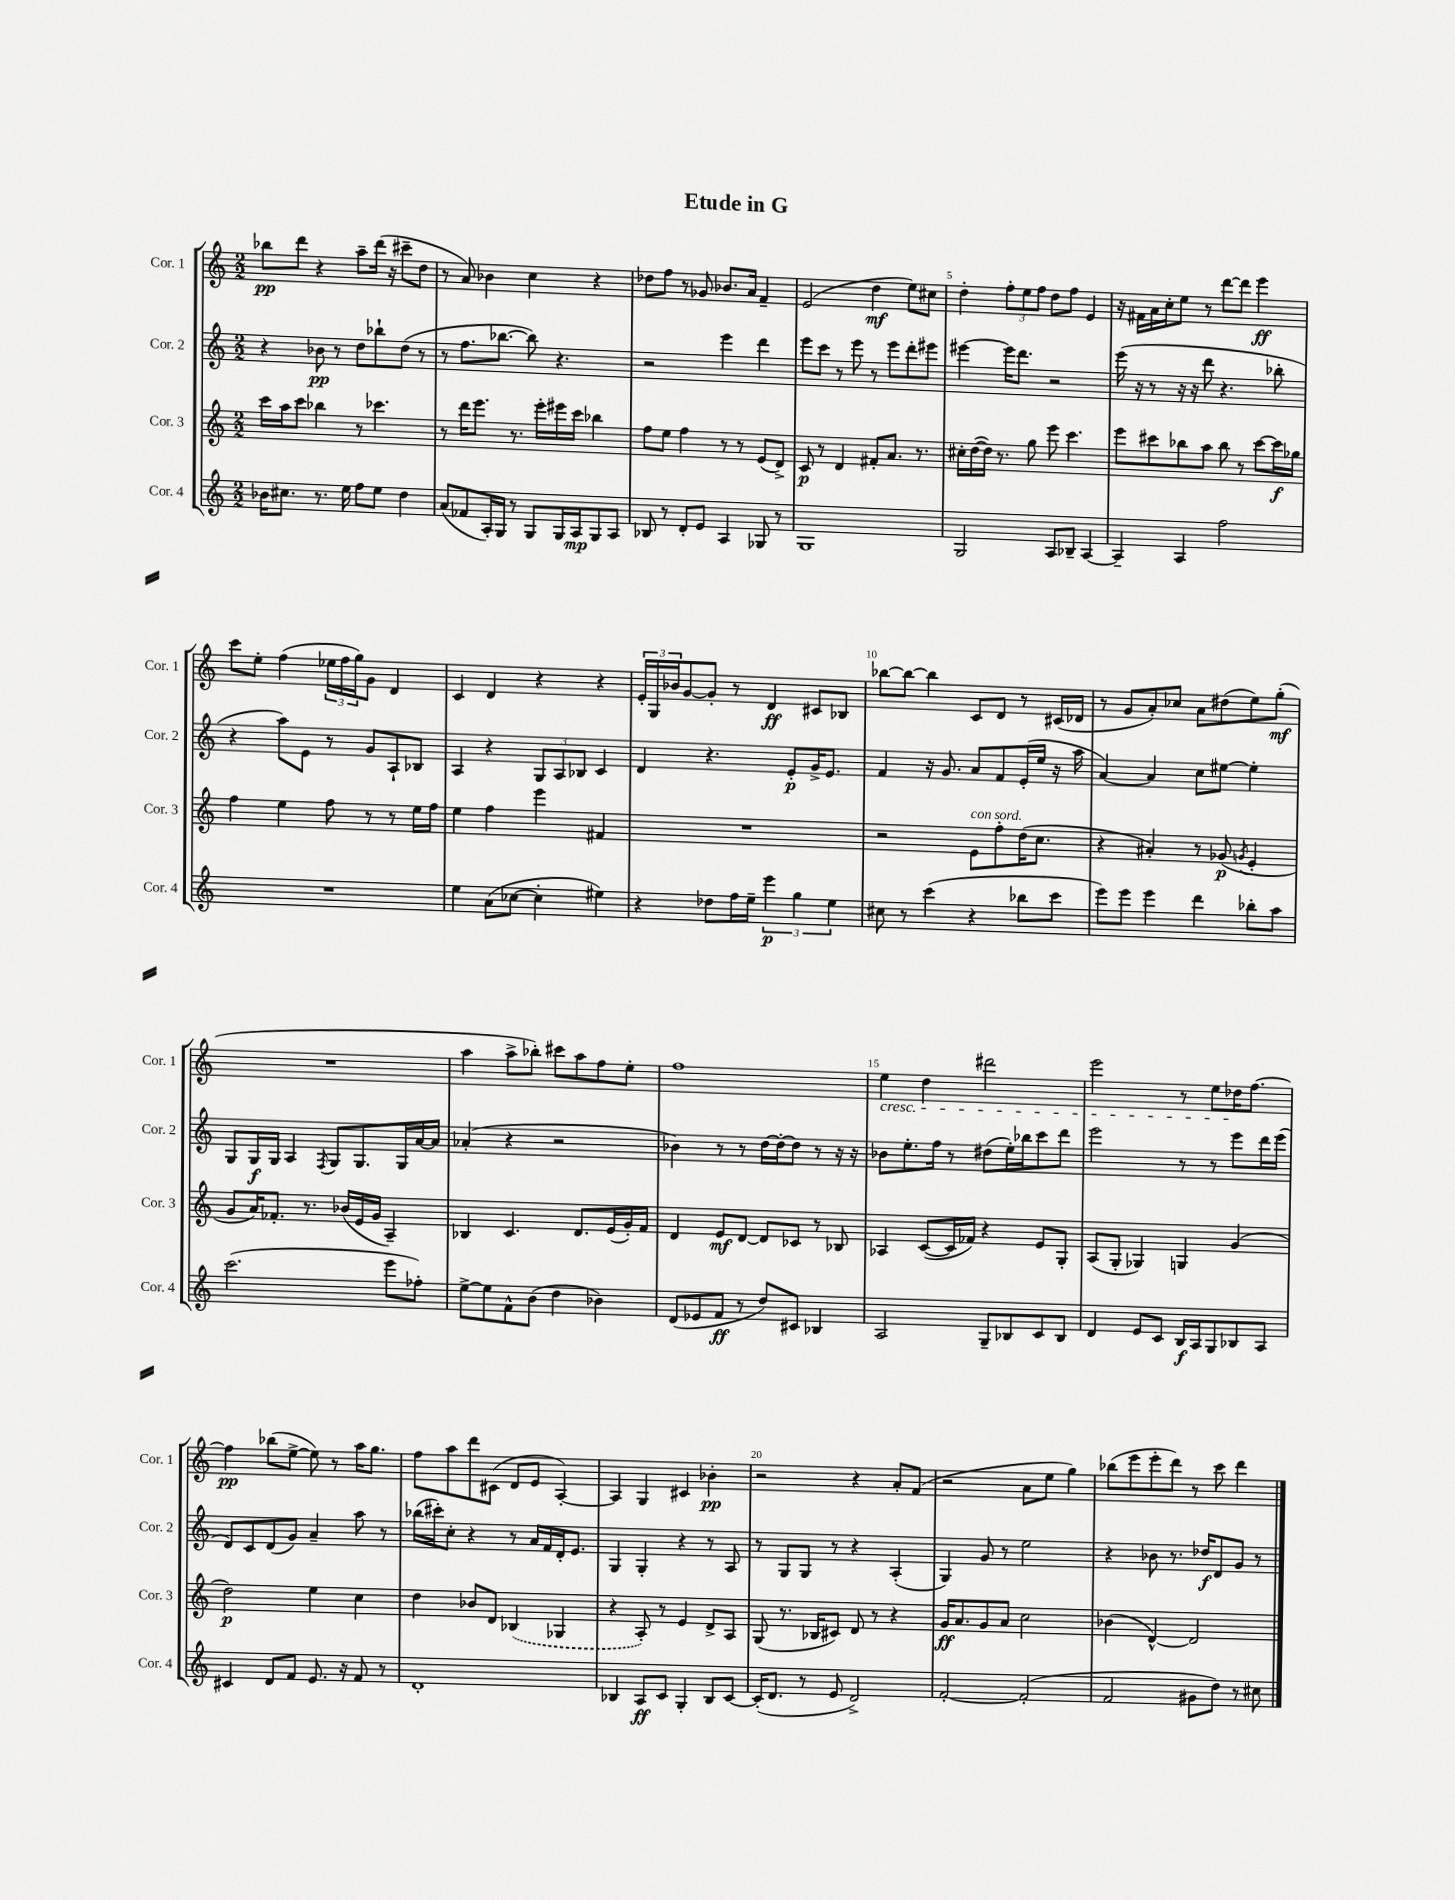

**kern	**kern	**kern	**kern
*staff4	*staff3	*staff2	*staff1
*clefG2	*clefG2	*clefG2	*clefG2
*k[]	*k[]	*k[]	*k[]
*M2/2	*M2/2	*M2/2	*M2/2
16b-\LK	16ccc\LL	4r	8bb-\L
8.cc#\J	16aa\J	.	.
.	8ccc\J	.	8ddd\J
8.r	4bb-\	8b-\	4r
.	.	8r	.
16ee\	.	.	.
8ff\L	8r	8dd\L	8aa~\L
8ee\J	4.ccc-\	8bb-`\	(16ddd\Jk
.	.	.	16r
4dd\	.	(8dd\J	8ccc#~\L
.	.	8r	8dd\J
=	=	=	=
(8a/L	8r	8r	8r
8f-/	16ddd\LK	8.ff\L	8a/)
.	8.eee\J	.	.
16A'/L)	.	.	4b-\
16G/JJ	.	[8.bb-\J	.
8r	8.r	.	.
8G/L	.	8bb-\])	4cc\
.	16eee'\LL	.	.
16G/L	16eee#\	4.r	.
16A/J	16ccc\JJ	.	.
8G/	4bb-\	.	4r
8A/J	.	.	.
=	=	=	=
8B-/	8ff\L	2r	8dd-\L
8r	8ee\J	.	8ff\J
8d'/L	4ff\	.	8r
8e/J	.	.	8g-/
4A/	8r	4eee\	8.b-/L
.	8r	.	.
.	.	.	16a/Jk
8G-/	(8e/L	4ddd\	4f~/
8r	8d^/J)	.	.
=	=	=	=
1G	8c/	8eee\L	(2e/
.	8r	8ccc\J	.
.	4d/	8r	.
.	.	8eee\	.
.	8f#'/L	8r	4dd\
.	8.a/J	8eee\L	.
.	.	8ddd'\	8ee\L)
.	8.r	.	.
.	.	8eee#\J	8cc#\J
=	=	=	=
2G/	16cc#'\LL	[4eee#\	4dd'\
.	([16dd\	.	.
.	16dd\]JJ)	.	.
.	8.r	.	.
.	.	16eee#\]LK	12ff'\L
.	.	8.ddd\J	.
.	.	.	12ee\
.	8gg\	.	.
.	.	.	12ff\J
8A/L	8eee\	2r	8dd\L
8B-~/J	4.ccc\	.	8ff\J
[4A/	.	.	4e/
=	=	=	=
4A~/]	8eee\L	(16eee\	16r
.	.	16r	16f#\LL
.	8ccc#\	8r	16a\
.	.	.	16cc'\J
4A/	8bb-\	16r	8ee\J
.	.	16r	.
.	8aa\J	8ddd\	8r
2ff\	8bb-\	4.r	[8ddd\L
.	8r	.	8ddd\]J
.	[8ccc#\L	.	4eee\
.	16ccc#\]L	8bb-'\	.
.	16gg-\JJ	.	.
=	=	=	=
1r	4ff\	4r	8ccc\L
.	.	.	8ee'\J
.	4ee\	8aa\L)	(4ff\
.	.	8e\J	.
.	8ff\	8r	24ee-\LL
.	.	.	24ff\
.	.	.	24gg\J)
.	8r	8g/L	8g\J
.	8r	8A`/	4d/
.	16ee\LL	8B-/J	.
.	16ff\JJ	.	.
=	=	=	=
4ee\	4ee\	4A/	4c/
(8a\L	4ff\	4r	4d/
[8cc-\J	.	.	.
4cc-'\]	4eee\	12G/L	4r
.	.	12A/	.
.	.	12B-/J	.
4ee#\)	4f#/	4c/	4r
=	=	=	=
4r	1r	4d/	24e'/LL
.	.	.	24G/
.	.	.	24b-/J
.	.	.	[8g/
8dd-\L	.	4.r	8g'/]J
16ff\L	.	.	8r
16ee~\JJ	.	.	.
6eee\	.	.	4d/
.	.	8e'/L	.
6gg\	.	.	.
.	.	16g^/K	8c#/L
.	.	8.e/J	.
6ee\	.	.	.
.	.	.	8B-/J
=	=	=	=
8cc#\	2r	4f/	[8bb-\L
8r	.	.	8bb-\_J
(4ccc\	.	16r	4bb-\]
.	.	8.g/	.
4r	8e\L	8a/L	8c/L
.	8ff'\	8f/	8d/J
8bb-\L	(16dd\K	(16e'/L	8r
.	8.cc\J	16ee/JJ	.
8ccc\J	.	16r	(16c#/LL
.	.	16aa\	16d-/JJ
=	=	=	=
8eee\L)	4r	[4a/)	8r
8eee\J	.	.	8g/L
4eee\	4a#'/)	4a/]	8a'/)
.	.	.	8cc-/J
4ddd\	8r	8cc\L	8a\L
.	(8g-/	[8ee#\J	(8dd#\
.	8qg/	.	.
8bb-'\L	4e'/	4ee#'\]	8ee\)
8aa\J	.	.	(8gg'\J
=	=	=	=
(2.ccc\	8g/L	8G/L	1r
.	16a/K)	16G/L	.
.	8.f-'/J	16G/JJ	.
.	.	4A/	.
.	8.r	.	.
.	.	8qF/	.
.	.	8G/L	.
.	(16b-/LL	.	.
.	16e/	8.G/	.
.	16g/JJ	.	.
8eee\L	4A~/)	.	.
.	.	16G/L	.
8ff-'\J)	.	[16a/	.
.	.	16a/]JJ	.
=	=	=	=
[8ee^\L	4B-/	(4a-'/	4aa\
8ee\]	.	.	.
8f^^\	4.c/	4r	8aa^\L
(8b\J	.	.	8bb-'\J)
4dd\	.	2r	8ccc#\L
.	8.d/L	.	8aa\
4b-\)	.	.	8ff\
.	(16e/L	.	.
.	16g'/)	.	8ee'\J
.	16f/JJ	.	.
=	=	=	=
(8d/L	4d/	4b-\)	1ff
8e-/	.	.	.
8f/J	8e/L	8r	.
8r	[8d/J	8r	.
8dd/L)	8d/]L	[16dd\LL	.
.	.	16dd'\_J	.
8c#/J	8c-/J	8dd\]J	.
4B-/	8r	8r	.
.	8B-/	16r	.
.	.	16r	.
=	=	=	=
2A/	4A-/	8b-\L	4ee\
.	.	8.ee'\	.
.	([8c/L	.	4dd\
.	.	16ff\Jk	.
.	16c/]L	8r	.
.	16f-/JJ)	.	.
8G~/L	4r	(8dd#\L	2ddd#\
8B-/	.	16ee'\L)	.
.	.	16bb-\J	.
8c/	8e/L	8ccc\	.
8B-/J	8G'/J	8ddd\J	.
=	=	=	=
4d/	(8A/L	2eee\	2eee\
.	8G'/J	.	.
8e/L	4G-/)	.	.
8c/J	.	.	.
16B/LL	4G/	8r	8r
16A/J	.	.	.
8G/	.	8r	8ee\L
8B-/	(4g/	8eee\L	16dd-\K
.	.	.	[8.ff\J
8A/J	.	16ddd\L	.
.	.	(16eee\JJ	.
=	=	=	=
4c#/	2dd\)	8d/L)	4ff\]
.	.	8c/	.
8d/L	.	(8d/	(8bb-\L
8f/J	.	8g/J)	[8ee^\J
8.e/	4ee\	4a~/	8ee\])
.	.	.	8r
16r	.	.	.
8f/	4cc\	8aa\	16aa\LK
.	.	.	8.gg\J
8r	.	8r	.
=	=	=	=
1d'	4dd\	(16bb-\LL	8ff\L
.	.	16ccc#'\J)	.
.	.	8cc'\J	8aa\
.	8b-/L	4r	8ddd\
.	8d/J	.	(8c#\J
.	(4B-/	8r	8d/L
.	.	16a/LL	8e/J
.	.	16f/	.
.	4G-/	16d'/J	[4A'/)
.	.	8.e/J	.
=	=	=	=
4B-/	4r	4G/	4A/]
8A/L	8A'/)	4G'/	4G/
8c/J	8r	.	.
4G'/	4e/	4r	4c#/
8B-/L	8d^/L	8r	4b-'\
[8c/J	8A/J	8A/	.
=	=	=	=
(16c'/]LK	(8G/	8r	2r
8.d/J	.	.	.
.	8.r	8G/L	.
8r	.	8G/J	.
.	16B-/LK	.	.
8e/	8c#/J)	8r	.
2d^/)	8d/	4r	4r
.	8r	.	.
.	4r	(4A'/	8a'/L
.	.	.	(8f/J
=	=	=	=
[2f'/	16g/LK	4G/)	2r
.	8.a/	.	.
.	8g/	8g/	.
.	8a/J	8r	.
(2f'/]	2cc\	2ee\	8a\L
.	.	.	8ee\J
.	.	.	4gg\)
=	=	=	=
2f/	(4b-\	4r	(8bb-\L
.	.	.	8eee\
.	[4d^^/)	8b-\	8eee'\
.	.	8.r	8ddd\J)
8g#\L	2d/]	.	8r
.	.	16dd-/LK	.
8dd\J)	.	8d/	8ccc\
8r	.	8g/J	4ddd\
8cc#\	.	8r	.
==	==	==	==
*-	*-	*-	*-
